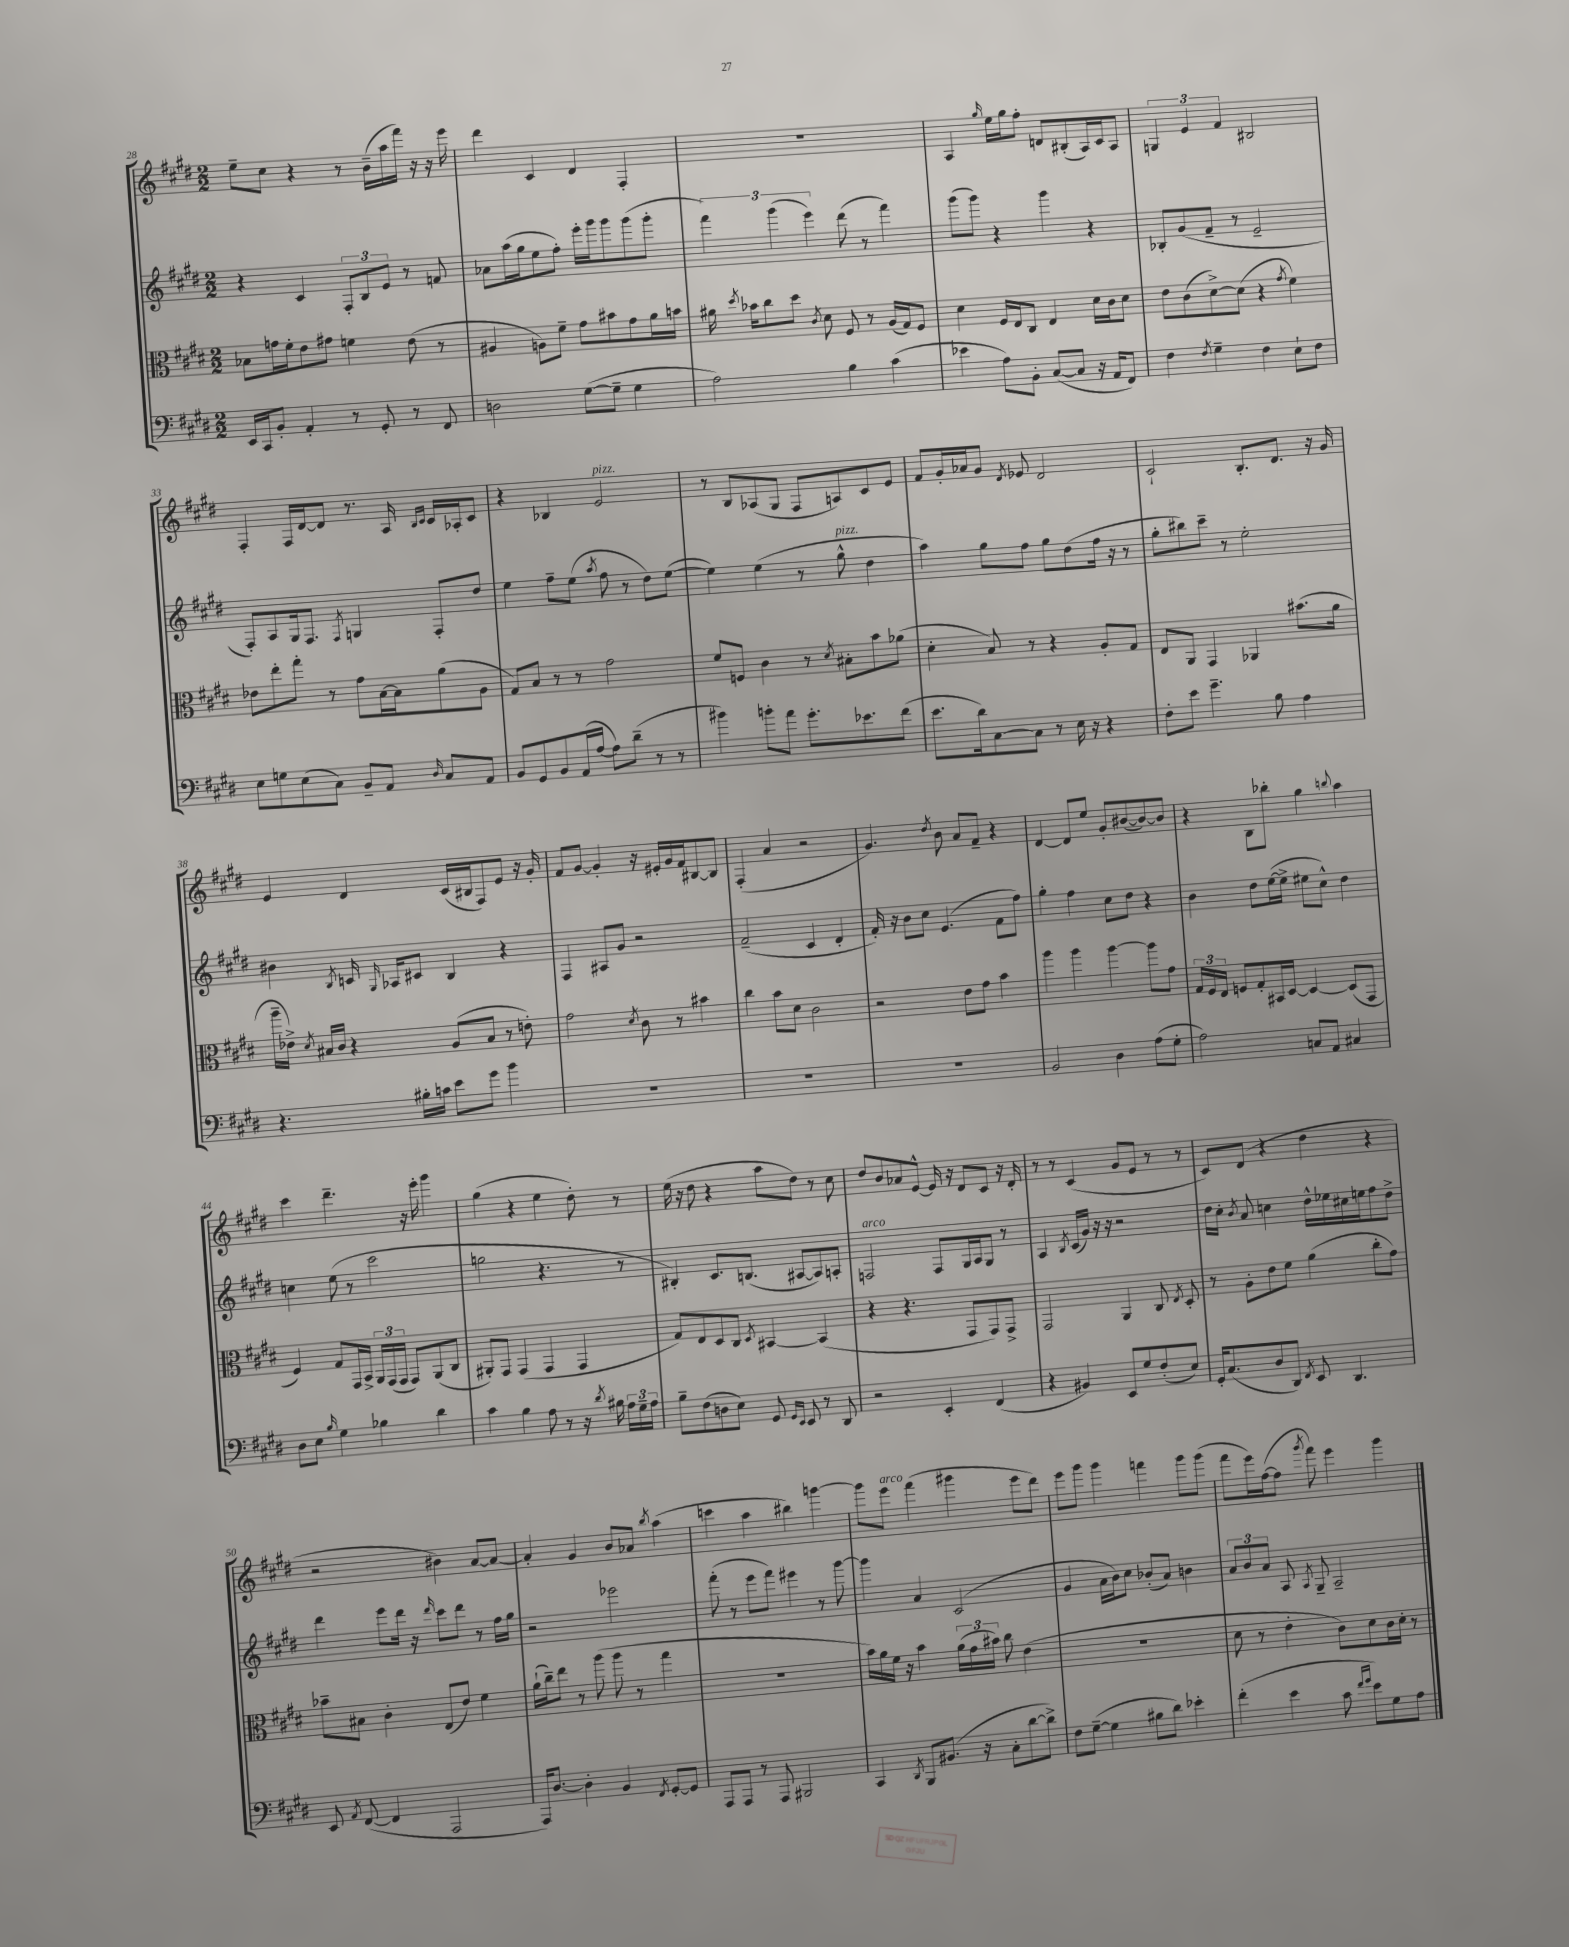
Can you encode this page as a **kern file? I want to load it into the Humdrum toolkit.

**kern	**kern	**kern	**kern
*part4	*part3	*part2	*part1
*staff4	*staff3	*staff2	*staff1
*clefF4	*clefC3	*clefG2	*clefG2
*k[f#c#g#d#]	*k[f#c#g#d#]	*k[f#c#g#d#]	*k[f#c#g#d#]
*M2/2	*M2/2	*M2/2	*M2/2
=28	=28	=28	=28
16EE/LL	8B-X\L	4r	8ee~\L
16CC#/J	.	.	.
8BB'/J	16gn\L	.	8cc#\J
.	16f#'\J	.	.
4AA'/	8e\	4c#/	4r
.	8g#X\J	.	.
8r	4fn\	12F#'/L	8r
.	.	12B/	.
8GG#'/	.	.	(16b~\LL
.	.	12e/J	.
.	.	.	16aa\
8r	(8e\	8r	16fff#\JJ)
.	.	.	16r
8FF#/	8r	8fn/	16r
.	.	.	16eee\
=29	=29	=29	=29
2Dn\	4A#X/	8a-X\L	4ddd#\
.	.	(16aa\L	.
.	.	16gg#\J	.
.	8An\L)	8ee\	4c#/
.	8f#~\J	8ff#'\J)	.
([8G#\L	8g#\L	16eee'\LL	4d#/
.	.	16ggg#\J	.
8G#~\J]	8b#X\	8ggg#\	.
4G#\	8g#\	(8ggg#\	4F#'/
.	16a\L	8ggg#'\J	.
.	16bn\JJ	.	.
=30	=30	=30	=30
2A\)	16a#X\	6fff#\)	1r
.	8qdd#/	.	.
.	16b-X\KL	.	.
.	8cc#\	.	.
.	.	(6ggg#\	.
.	8dd#\J	.	.
.	.	6eee\)	.
.	8qc#/	.	.
.	8d#\	.	.
4B\	8F#/	(8ddd#\	.
.	8r	8r	.
(4c#\	(16A/LL	4fff#\)	.
.	16G#/J)	.	.
.	8F#/J	.	.
=31	=31	=31	=31
4e-X\	4d#\	(8ggg#\L	4A/
.	.	8ggg#\J)	.
.	.	.	16qqgg#/
8A\L)	16F#/LL	4r	16ee\LL
.	16E/J	.	16gg#\J
8BB'\J	8C#/J	.	8ff#'\J
([8C#/L	4E/	4ggg#\	8dn/L
8C#/J]	.	.	(8B#X'/
16r	16d#\LL	4r	16A/L)
16AA/KL	16c#\J	.	16c#/J
8FF#/J)	8d#\J	.	8A/J
=32	=32	=32	=32
4F#\	8e\L	8B-X'/L	6Gn/
.	(8c#\	(8g#/	.
.	.	.	6e/
8qF#/	.	.	.
4G#~\	[8d#^\)	8f#~/J	.
.	.	.	6f#/
.	(8d#\J]	8r	.
4F#\	4r	2e~/	2B#X/
.	8qg#/	.	.
8E`\L	4f#\)	.	.
8F#\J	.	.	.
!!LO:LB:g=z
=33	=33	=33	=33
8E\L	8e-X\L	8F#'/L)	4F#'/
8Gn\	8ee'\	8A/	.
(8E\	8gg#'\J	16G#/k	16F#/LL
.	.	8.F#/J	[16d#/J
8C#\J)	8r	.	8d#/J]
.	.	8qF#/	.
8BB~/L	8g#\L	4Gn/	8.r
8AA/J	[16B\L	.	.
.	16B\J]	.	16A/
.	.	.	16qqB/LL
16qqD#/	.	.	16qqc#/JJ
8C#/L	(8a\	8F#'/L	16c#/LL
.	.	.	16A-X'/J
8AA/J	8A\J	8dd#/J	8c#/J
=34	=34	=34	=34
8BB/L	8G#/L)	4ee\	4r
8GG#/	8B/J	.	.
8BB/	8r	8ff#~\L	4B-X/
(16AA/L	8r	(8ee\J	.
[16A/JJ	.	.	.
.	.	8qaa/	.
!	!	!	!LO:TX:a:i:t=pizz.
8A\L])	2g#\	8ff#\	2e/
(8d#~\J	.	8r	.
8r	.	8dd#\L)	.
8r	.	([8ee\J	.
=35	=35	=35	=35
4b#X\)	8f#/L	4ee\])	8r
.	8Fn/J	.	8B/L
8bn'\L	4c#\	(4ee\	(8A-X/
8a\J	.	.	8G#/J
8.g#'\L	8r	8r	8F#/L
.	8qd#/	.	.
!	!	!LO:TX:a:i:t=pizz.	!
.	8B#X'\L	8gg#^^\	8An/)
8.e-X\	.	.	.
.	8b\	4dd#\	8c#/
(8f#\J	(8a-X\J	.	8e/J
=36	=36	=36	=36
8.e\L	4d#'\	4aa\)	8f#/L
.	.	.	16g#'/L
16d#\k)	.	.	16a-X/J
[8C#\	8B/)	8gg#\L	8g#/J
.	.	.	8qd#/
8C#\J]	8r	8ff#\J	8e-X/
8r	4r	8gg#\L	2d#/
16E\	.	(8dd#\	.
16r	.	.	.
4r	8A'/L	16ff#\Jk	.
.	.	16r	.
.	8G#/J	8r	.
=37	=37	=37	=37
8F#'\L	8E/L	8gg#'\L	2c#`/
8e\J	8AA/J	8bb#X\)	.
4.g#~\	4GG#/	8ccc#~\J	.
.	.	8r	.
.	4AA-X/	2ee'\	8.B'/L
8B\	.	.	.
.	.	.	8.d#/J
4A\	(8.b#X\L	.	.
.	.	.	16r
.	16a\Jk	.	16g#/
!!LO:LB:g=z
=38	=38	=38	=38
4.r	16aa~\LL	4b#X\	4e/
.	16e-X^\JJ)	.	.
.	8qd#/	.	.
.	16B#X/LL	.	.
.	16c#/JJ	.	.
.	.	8qB/	.
.	4r	16cn/	4d#/
.	.	16qqG#/	.
.	.	16A-X/KL	.
16B#X'\LL	.	8c#X/J	.
16cn\JJ	.	.	.
8e\L	(8A/L	4B/	(16c#/LL
.	.	.	16B#X/J
8g#\J	8B#/J	.	8F#/)
4b\	8r	4r	8e/J
.	8en'\)	.	16r
.	.	.	16g#'/
=39	=39	=39	=39
1r	2g#\	4F#/	8f#/L
.	.	.	[8g#/J
.	.	8A#X/L	4g#'/]
.	.	8g#/J	.
.	8qd#/	.	.
.	8c#\	2r	16r
.	.	.	16e#X'/LL
.	8r	.	16g#/
.	.	.	16f#/J
.	4b#X\	.	[8B#X/
.	.	.	8B#/J]
=40	=40	=40	=40
1r	4cc#\	(2f#~/	(4F#'/
.	8b\L	.	4a/
.	8d#\J	.	.
.	2c#\	4c#/	2r
.	.	4d#'/	.
=41	=41	=41	=41
1r	2r	16f#'/)	4.g#/)
.	.	16r	.
.	.	8b\L	.
.	.	8cc#\J	.
.	.	.	8qdd#/
.	.	(4.e/	8b\
.	8e\L	.	8a/L
.	8g#\J	.	8f#~/J
.	4b\	8f#\L	4r
.	.	8ff#\J)	.
=42	=42	=42	=42
2BB/	4aa\	4gg#'\	[4d#/
.	4aa\	4ff#\	8d#/L]
.	.	.	8ee/J
4D#\	[4aa\	8cc#\L	8g#'/L
.	.	8dd#\J	([8b#X/
(8A\L	8aa\L]	4r	8b#/_)
8G#'\J	8g#\J	.	8b#/J]
=43	=43	=43	=43
2A\)	24G#/LL	4b\	4r
.	24F#/	.	.
.	24E/JJ	.	.
.	8Fn/L	.	.
.	8G#'/	8dd#\L	8B\L
.	16BB#X/L	([16ee\L	8bb-X'\J
.	[16D#/JJ	16ee^\JJ]	.
8Cn/L	4D#/_	8ee#X\L	4gg#\
8AA/J	.	8cc#^^\J)	.
.	.	.	8qqbbn/
4C#X/	(8D#/L]	4dd#\	4aa\
.	8GG#/J	.	.
!!LO:LB:g=z
=44	=44	=44	=44
8D#\L	4F#/)	4ccn\	4ccc#\
8E\J	.	.	.
16qqB/	.	.	.
4G#\	8G#/L	(8ee\	4.ddd#~\
.	16GG#/L	8r	.
.	16BB^/JJ	.	.
4B-X\	24AA/LL	2ccc#\	.
.	(24GG#/	.	.
.	24GG#/JJ	.	.
.	8GG#/L)	.	16r
.	.	.	16eee'\
4d#\	(8AA/	.	4ggg#\
.	8C#/J	.	.
=45	=45	=45	=45
4c#\	8AA#X'/L)	2ggn\	(4gg#\
.	8GG#/J	.	.
4B\	(4GG#/	.	4r
8A\	4GG#/	4.r	4ee\
8r	.	.	.
16r	4GG#/	.	8dd#'\)
8qd#/	.	.	.
16B#X\	.	.	.
24A\LL	.	8r	8r
24G#~\	.	.	.
24A\JJ	.	.	.
=46	=46	=46	=46
8B~\L	8G#/L)	4B#X'/)	(16ee\
.	.	.	16r
(8F#\	8E/	.	8dd#\
8Dn\	8D#/	8.c#/L	4r
8E\J)	8C#/J	.	.
.	.	(8.Bn/J	.
.	8qD#/	.	.
8GG#/	[4BB#X/	.	8aa\L
16qqGG#/LL	.	.	.
16qqEE/JJ	.	.	.
8EE/	.	[8A#X/L	8dd#\J)
8r	(4BB#/]	8A#/])	8r
8DD#/	.	8An'/J	8cc#\
=47	=47	=47	=47
!	!	!LO:TX:a:i:t=arco	!
2r	4r	2Fn/	8dd#/L
.	.	.	8b/
.	4.r	.	8a-X/
.	.	.	[8e^^/J
4EE'/	.	8F/L	16e/]
.	.	.	16r
.	8GG#/L	16G#/L	8d#/L
.	.	16A/J	.
(4FF#/	8GG#/)	8G#/J	8c#/J
.	8GG#^/J	8r	16r
.	.	.	16d#'/
=48	=48	=48	=48
4r	2GG#/	4A/	8r
.	.	.	8r
.	.	8qB/	.
4BB#X/)	.	(16c#/LL	(4c#/
.	.	16g#/JJ)	.
.	.	16r	.
.	.	16r	.
8EE/L	4AA/	2r	8g#/L
8G#/	.	.	8e/J
(8F#'/	8C#/	.	8r
.	8qE/	.	.
8E/J)	8D#'/	.	8r
=49	=49	=49	=49
16GG#'/KL	8r	16dd#\LL	8c#/L)
(8.C#/	.	16cc#'\JJ	.
.	.	8qb/	.
.	8A'\L	8a/	(8d#/J
8D#/	8e\	4ccn\	4r
8DD#/J)	8f#\J	.	.
8qFF#/	.	.	.
8EE/	(4a\	16dd#^^\LL	4dd#\
.	.	16ee-X\	.
4.DD#/	.	16cc#X\	.
.	.	16een\J	.
.	8cc#'\L	8ff#\	4r
.	8g#\J)	8dd#^\J	.
!!LO:LB:g=z
=50	=50	=50	=50
8EE/	8b-X~\L	4ddd#\	2r
8qAA/	.	.	.
([8FF#/	8B#X\J	.	.
4FF#/]	4c#'\	8eee\L	.
.	.	16ddd#\Jk	.
.	.	16r	.
.	.	16qqddd#/	.
2AAA/	(8E/L	8ccc#\L	4b#X\)
.	8e/J)	8ddd#\J	.
.	4f#\	8r	[8a/L
.	.	16ff#\LL	8a/J_
.	.	16gg#\JJ	.
=51	=51	=51	=51
16AAA/KL)	(16a`\LL	2r	4a'/]
[8.D#/J	16cc#~\J)	.	.
.	8ee\J	.	.
4D#'\]	8r	.	4g#/
.	(8aa\	.	.
4BB/	8aa\	2eee-X\	8b/L
.	8r	.	8a-X/J
8qFF#/	.	.	8qbb/
[8GG#'/L	4gg#\	.	(4aa\
8GG#/J]	.	.	.
=52	=52	=52	=52
8AAA/L	1r	(8fff#'\	4cccn\
8AAA/J	.	8r	.
8r	.	8eee\L	4aa\
8AAA/	.	8fff#\J)	.
2BBB#X/	.	4eee#X\	4bb#X\)
.	.	8r	[4gggn\
.	.	[8ggg#\	.
=53	=53	=53	=53
4CC#/	16b\LL)	4ggg#\]	8ggg\L]
.	16a\	.	.
!	!	!	!LO:TX:a:i:t=arco
.	16f#\JJ	.	8eee\J
.	16r	.	.
8qDD#/	.	.	.
8BBB/L	4b\	4a/	(4fff#\
(8.BB#X/J	.	.	.
.	(24a\LL	(2c#/	4ggg#X\
.	24g#\	.	.
16r	.	.	.
.	24b#X\JJ)	.	.
8C#'\L	8cc#\	.	.
[8d#\	(4e\	.	8eee\L
8d#^\J])	.	.	8ddd#\J)
=54	=54	=54	=54
8F#\L	1r	4g#/	8eee\L
([8G#~\J	.	.	8ggg#\J
4G#\]	.	16a\LL	4ggg#\
.	.	16b\J)	.
.	.	8cc#\J	.
8B#X\L	.	(8b-X'/L	4fffn\
8d#\J)	.	8a/J)	.
4e-X'\	.	4bn\	8ggg#\L
.	.	.	(8ggg#\J
=55	=55	=55	=55
(4f#'\	8d#\	12a/L	8fff#\L
.	.	12b/	.
.	8r	.	16eee\L)
.	.	12a/J	.
.	.	.	([16ff#\J
4e\	4e'\	8A/	8ff#\J]
.	.	8qA/	8qggg#/
.	.	8G#~/	8fff#\)
8c#\	8c#\L)	2A~/	4eee\
16qqf#/LL	.	.	.
16qqg#/JJ	.	.	.
8e\L)	8d#\	.	.
8G#\	16c#\L	.	4ggg#\
.	16d#'\JJ	.	.
8A\J	8r	.	.
==	==	==	==
*-	*-	*-	*-
